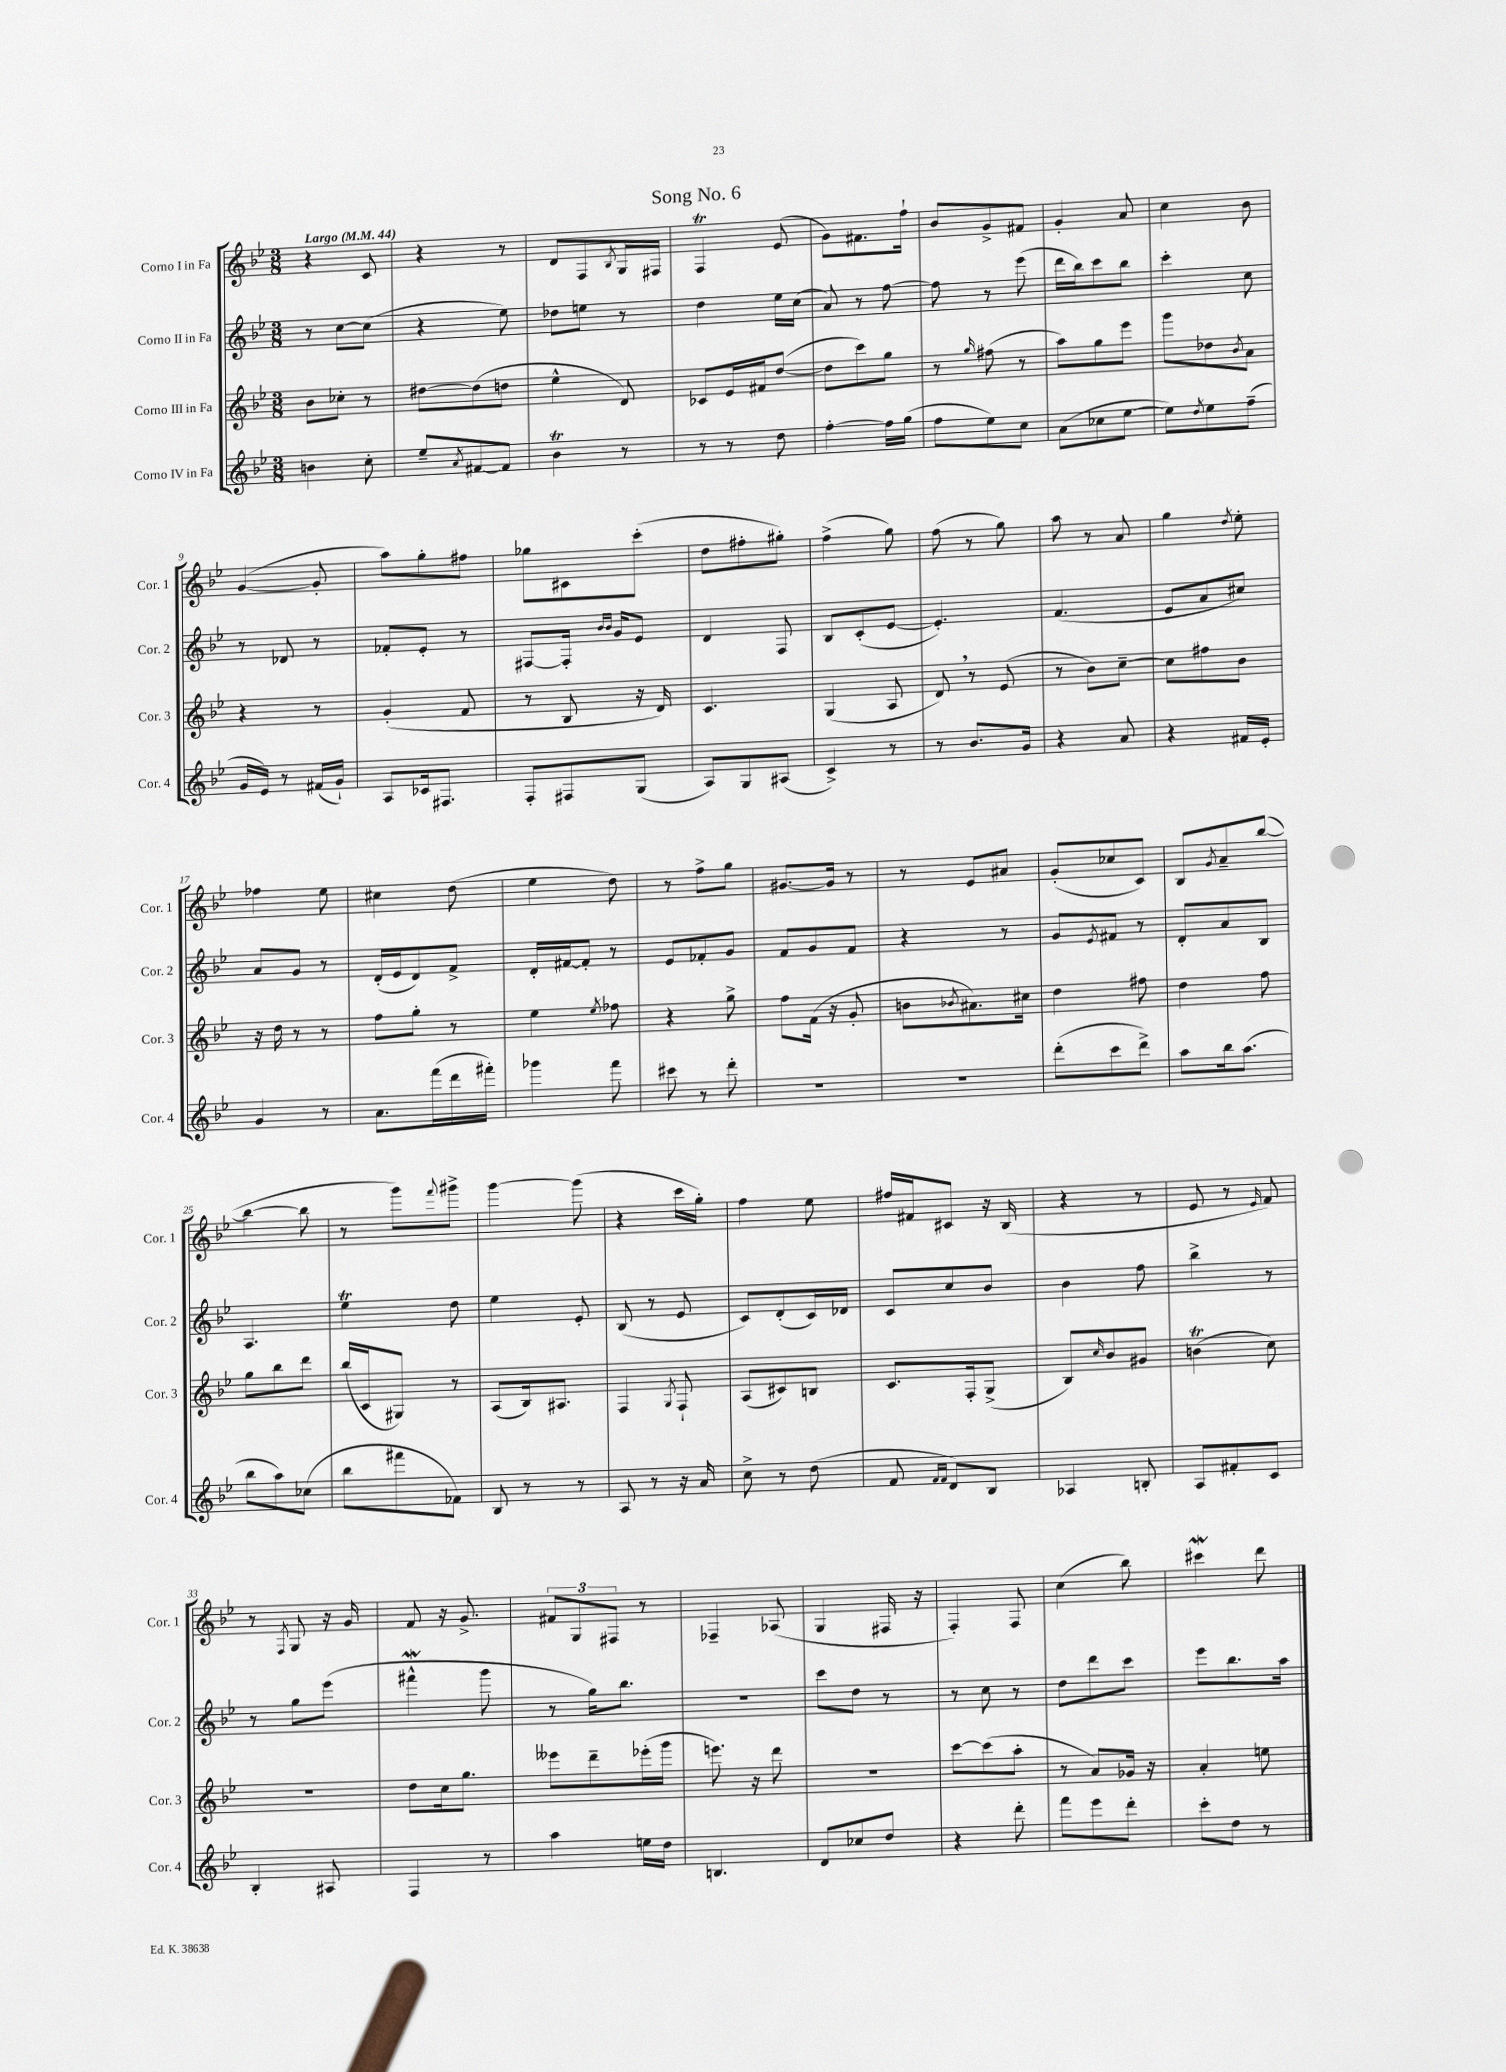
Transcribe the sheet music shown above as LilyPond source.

\header { title = "Song No. 6" }
<<
\new StaffGroup <<
\new Staff = "s0" \with { instrumentName = "Corno I in Fa" shortInstrumentName = "Cor. 1" } {
    \clef treble \key bes \major \numericTimeSignature \time 3/8 \tempo "Largo" 4 = 44
    r4 c'8 |
    r4 r8 |
    d'8 f8 \acciaccatura { bes8 } g16 fis16 |
    f4\trill ees'8( |
    g'8) fis'8. f''16-! |
    bes'8 g'8-> fis'8 |
    g'4-. a'8 |
    c''4 bes'8 |
    g'4~( g'8-. |
    a''8) g''8-. fis''8 |
    ges''8 cis'8 c'''8-.( |
    d''8 fis''8-. gis''8-.) |
    f''4->( g''8) |
    f''8( r8 g''8) |
    a''8 r8 a'8 |
    g''4 \acciaccatura { d''8 } ees''8-. |
    fes''4 ees''8 |
    cis''4 d''8( |
    ees''4 d''8) |
    r8 f''8-> g''8 |
    gis'8.~ gis'16 r8 |
    r8 ees'8 ais'8 |
    g'8-.( ces''8 c'8) |
    bes8 \acciaccatura { g'8 } a'8-- bes''8~( |
    bes''4~ bes''8 |
    r8 g'''8) \appoggiatura { f'''8 } gis'''8-> |
    g'''4~ g'''8( |
    r4 c'''16 g''16-.) |
    f''4 ees''8 |
    fis''16 fis'16 cis'8 r16 bes16( |
    r4 r8 |
    ees'8 r8 \grace { ees'16 } f'8) |
    r8 \acciaccatura { f8 } g8 r16 g'16 |
    f'8 r16 g'8.-> |
    \tuplet 3/2 { fis'8 g8 fis8 } r8 |
    fes4-- aes8( |
    g4 fis16 r16 |
    f4-.) f8 |
    c''4( bes''8) |
    cis'''4\mordent d'''8 \bar "|." |
}
\new Staff = "s1" \with { instrumentName = "Corno II in Fa" shortInstrumentName = "Cor. 2" } {
    \clef treble \key bes \major \numericTimeSignature \time 3/8
    r8 c''8~ c''8( |
    r4 ees''8) |
    des''8 e''8 r8 |
    d''4 ees''16 c''16( |
    a'8) r8 f''8~ |
    f''8 r8 ees'''8( |
    d'''16 bes''16) c'''8 bes''8 |
    c'''4-. c''8 |
    r8 des'8 r8 |
    fes'8-. ees'8-. r8 |
    fis8~ fis16-. \grace { bes'16 bes'16 } g'16 ees'8 |
    d'4 f8 |
    bes8 c'8-.( ees'8~ |
    ees'4.-.) |
    f'4.( |
    ees'8 a'8 cis''8) |
    a'8 g'8 r8 |
    d'16-.( ees'16 d'8) f'8-> |
    d'16-. fis'16~ fis'8-. r8 |
    ees'8 fes'8-. g'8 |
    f'8 g'8 f'8 |
    r4 r8 |
    g'8 \acciaccatura { ees'8 } fis'8 r8 |
    d'8-. a'8 bes8 |
    a4. |
    ees''4\trill d''8 |
    ees''4 ees'8-. |
    bes8( r8 ees'8 |
    c'8) d'8-.( c'16) des'16 |
    c'8 c''8 bes'8 |
    bes'4 f''8 |
    bes''4-> r8 |
    r8 g''8 ees'''8( |
    fis'''4-^\mordent g'''8 |
    r8 g''16) bes''8. |
    R4. |
    c'''8 d''8 r8 |
    r8 c''8 r8 |
    d''8 d'''8 c'''8 |
    ees'''8 bes''8. a''16 \bar "|." |
}
\new Staff = "s2" \with { instrumentName = "Corno III in Fa" shortInstrumentName = "Cor. 3" } {
    \clef treble \key bes \major \numericTimeSignature \time 3/8
    bes'8 ces''8-. r8 |
    dis''8~ dis''8( d''8 |
    ees''4-^ d'8) |
    ces'8 ees'16 fis'16 d''8~( |
    d''8 c'''8) g''8 |
    r8 \grace { g''16 } fis''8( r8 |
    a''8) g''8 ees'''8 |
    g'''8 des''8 \acciaccatura { bes'8 } a'8 |
    r4 r8 |
    g'4-.( f'8 |
    r8 bes8 r16 d'16) |
    c'4. |
    g4( a8 |
    d'8) \breathe r8 ees'8( |
    r8 bes'8) c''8~-- |
    c''8 fis''8 bes'8 |
    r16 d''16 r8 r8 |
    f''8 g''8-. r8 |
    ees''4 \acciaccatura { ees''8 } fes''8 |
    r4 g''8-> |
    f''8 f'16( r16 g'8-. |
    b'8 \acciaccatura { bes'8 } ais'8.) cis''16 |
    d''4 fis''8 |
    d''4 f''8 |
    g''8 bes''8 d'''8 |
    bes''16( c'16 gis8) r8 |
    a8( bes16) ais8. |
    f4 \acciaccatura { g8 } f8-! |
    a8( cis'8) b8 |
    c'8. f16-. g8->( |
    bes8) \grace { c''16 } bes'8 gis'8 |
    b'4\trill( c''8) |
    R4. |
    d''8 c''16 g''8. |
    eeses'''8 d'''8-- ees'''16-.( g'''16 |
    e'''8.) r16 d'''8 |
    R4. |
    c'''8~ c'''8( a''8-. |
    r8 a'8) ges'16 r16 |
    a'4-. e''8 \bar "|." |
}
\new Staff = "s3" \with { instrumentName = "Corno IV in Fa" shortInstrumentName = "Cor. 4" } {
    \clef treble \key bes \major \numericTimeSignature \time 3/8
    b'4 c''8-. |
    ees''8-- \acciaccatura { a'8 } fis'8~ fis'8 |
    bes'4\trill r8 |
    r8 r8 d''8 |
    f''4~-. f''16 g''16( |
    f''8 ees''8) c''8 |
    a'8( ces''8 ees''8~ |
    ees''8) \acciaccatura { d''8 } ees''8 f''8--( |
    g'16 ees'16) r8 fis'16( g'16-!) |
    a8 ces'16 fis8. |
    f8-. fis8 g8( |
    a8) g8 ais8( |
    c'4->) r8 |
    r8 bes'8. g'16 |
    r4 a'8 |
    r4 fis'16 ees'16-. |
    g'4 r8 |
    a'8. f'''16( d'''16 fis'''16-.) |
    ges'''4 f'''8 |
    cis'''8 r8 d'''8-. |
    R4. |
    R4. |
    d'''8-.( c'''8 d'''8->) |
    a''8 bes''16 a''8.( |
    bes''8 a''8) ces''8( |
    bes''8 fis'''8 fes'8) |
    bes8 r8 r8 |
    a8 r8 r16 a'16 |
    c''8-> r8 d''8( |
    f'8 \grace { f'16 f'16 } d'8) bes8 |
    aes4 b8-. |
    a8 fis'8-. c'8 |
    bes4-. ais8 |
    f4 r8 |
    a''4 e''16 d''16 |
    b4. |
    d'8 ces''8 d''8 |
    r4 d'''8-. |
    f'''8 ees'''8 d'''8-. |
    c'''8-. d''8 r8 \bar "|." |
}
>>
>>
